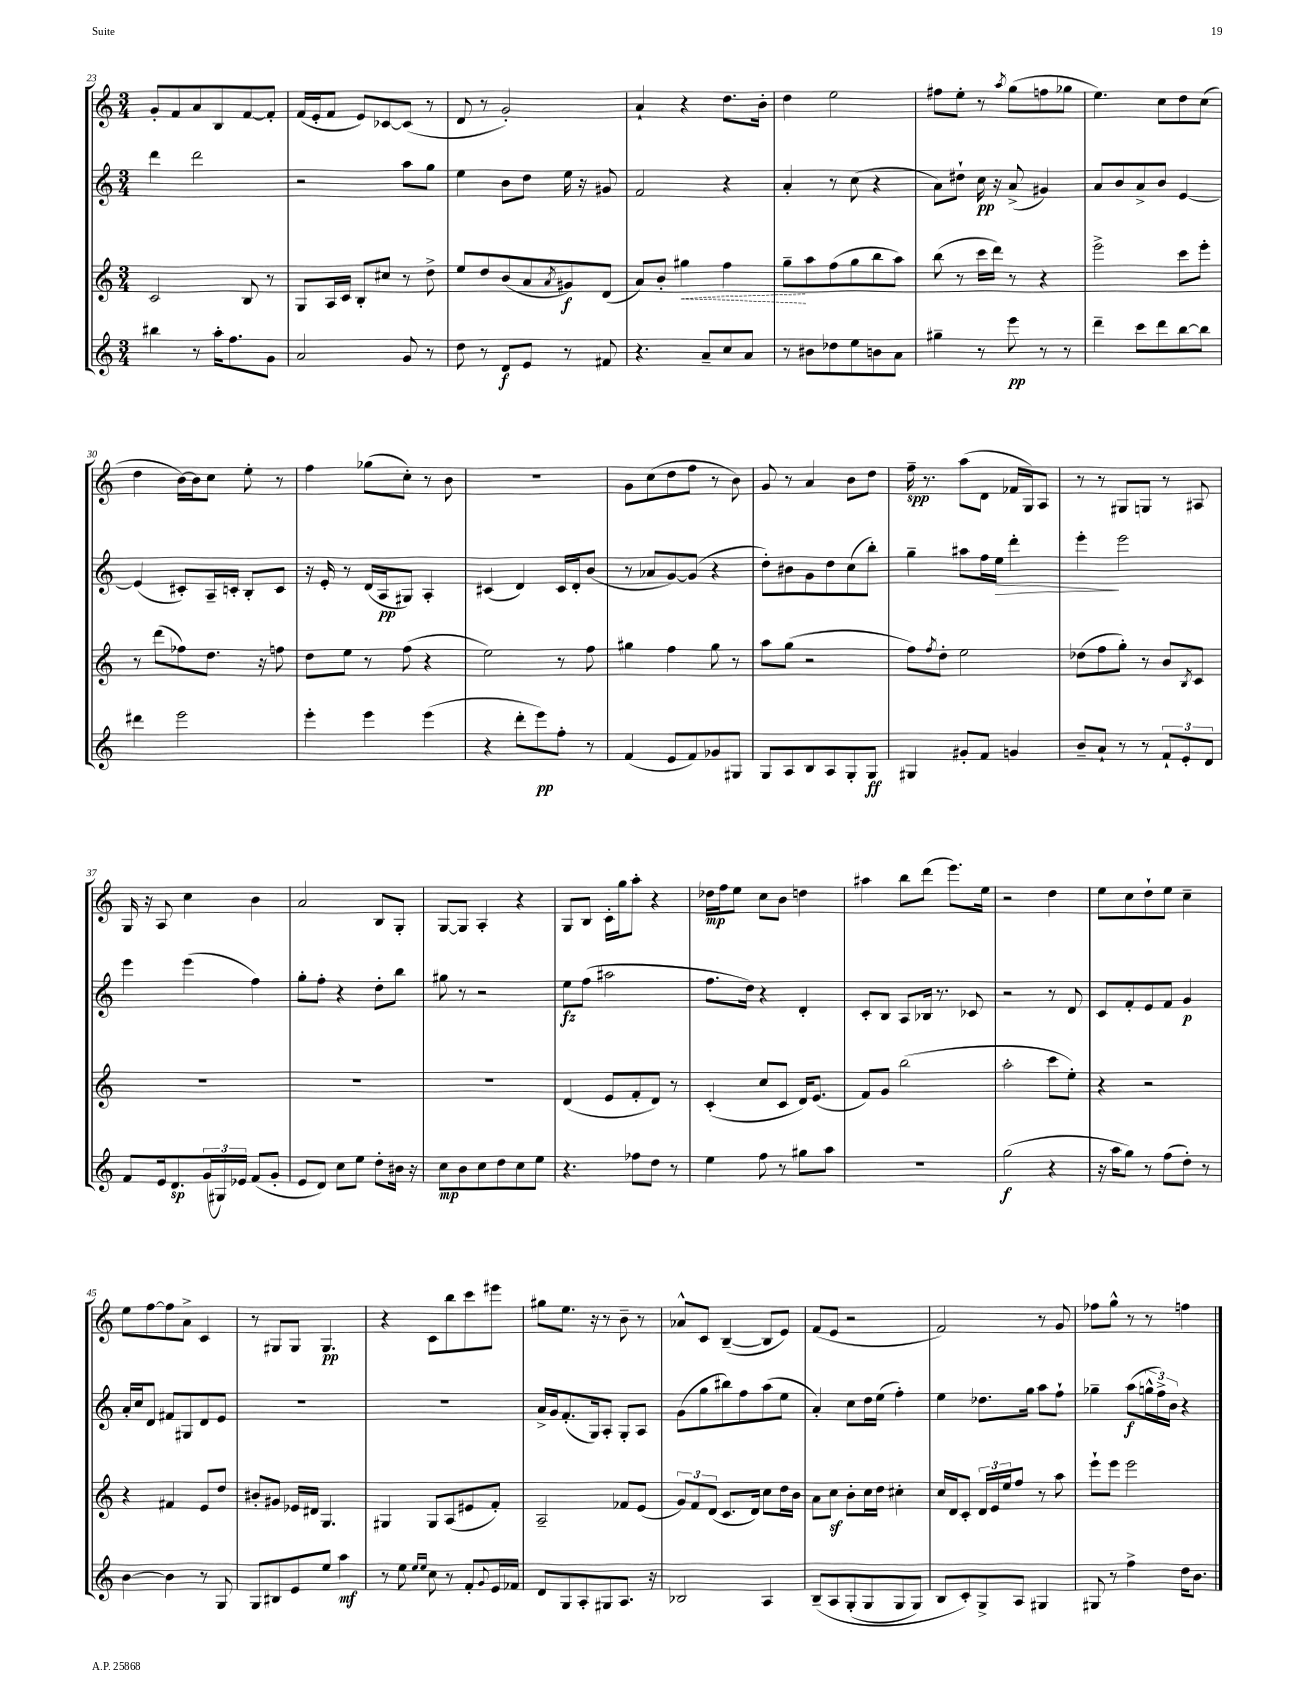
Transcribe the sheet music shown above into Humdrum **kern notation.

**kern	**dynam	**kern	**dynam	**kern	**dynam	**kern	**dynam
*part4	*part4	*part3	*part3	*part2	*part2	*part1	*part1
*staff4	*staff4	*staff3	*staff3	*staff2	*staff2	*staff1	*staff1
*clefG2	*	*clefG2	*	*clefG2	*	*clefG2	*
*k[]	*	*k[]	*	*k[]	*	*k[]	*
*M3/4	*	*M3/4	*	*M3/4	*	*M3/4	*
=23	=23	=23	=23	=23	=23	=23	=23
4bb#X\	.	2c/	.	4ddd\	.	8g'/L	.
.	.	.	.	.	.	8f/	.
8r	.	.	.	2ddd\	.	8a/	.
16aa'\KL	.	.	.	.	.	8B/	.
8.ff\	.	.	.	.	.	.	.
.	.	8B/	.	.	.	[8f/	.
8g\J	.	8r	.	.	.	8f'/J]	.
=24	=24	=24	=24	=24	=24	=24	=24
2a/	.	8G/L	.	2r	.	(16f/LL	.
.	.	.	.	.	.	16e'/J	.
.	.	16A/L	.	.	.	8f/J	.
.	.	16c/JJ	.	.	.	.	.
.	.	8B'/L	.	.	.	8e/L)	.
.	.	8cc#X/J	.	.	.	[8c-X/	.
8g/	.	8r	.	8aa\L	.	(8c-/J]	.
8r	.	8dd^\	.	8gg\J	.	8r	.
=25	=25	=25	=25	=25	=25	=25	=25
8dd\	.	8ee/L	.	4ee\	.	8d/	.
8r	.	8dd/	.	.	.	8r	.
8d/L	f	(8b/	.	8b\L	.	2g'/)	.
8e/J	.	8a/	.	8dd\J	.	.	.
.	.	8qa/	.	.	.	.	.
8r	.	8g#X/)	f	16ee\	.	.	.
.	.	.	.	16r	.	.	.
8f#X/	.	(8d/J	.	8g#X/	.	.	.
=26	=26	=26	=26	=26	=26	=26	=26
4.r	.	8a/L)	.	2f/	.	4a`/	.
.	.	8b'/J	.	.	.	.	.
!	!	!	!LO:HP:b	!	!	!	!
.	.	4gg#X\	<	.	.	4r	.
8a~/L	.	.	.	.	.	.	.
8cc/	.	4ff\	.	4r	.	8.dd\L	.
8a/J	.	.	.	.	.	.	.
.	.	.	.	.	.	16b'\Jk	.
=27	=27	=27	=27	=27	=27	=27	=27
8r	.	8gg~\L	.	4a'/	.	4dd\	.
8b#X\L	.	8aa\	[	.	.	.	.
8dd-X\	.	(8ff\	.	8r	.	2ee\	.
8ee\	.	8gg\	.	(8cc\	.	.	.
8bn\	.	8bb\	.	4r	.	.	.
8a\J	.	8aa\J)	.	.	.	.	.
=28	=28	=28	=28	=28	=28	=28	=28
4gg#X~\	.	(8bb\	.	8a\L)	.	8ff#X\L	.
.	.	8r	.	8dd#X`\J	.	8ee'\J	.
8r	.	16ccc\LL	.	16cc\	pp	8r	.
.	.	16ddd\JJ)	.	16r	.	.	.
.	.	.	.	.	.	8qaa/	.
8eee\	pp	8r	.	(8a^/	.	(8gg\L	.
8r	.	4r	.	4g#X/)	.	8ffn\	.
8r	.	.	.	.	.	8gg-X\J	.
=29	=29	=29	=29	=29	=29	=29	=29
4ddd~\	.	2eee^\	.	8a/L	.	4.ee\)	.
.	.	.	.	8b/	.	.	.
8ccc\L	.	.	.	8a^/	.	.	.
8ddd\	.	.	.	8b/J	.	8cc\L	.
[8bb\	.	8ccc\L	.	[4e/	.	8dd\	.
8bb\J]	.	8eee'\J	.	.	.	(8cc\J	.
!!LO:LB:g=z
=30	=30	=30	=30	=30	=30	=30	=30
4ddd#X\	.	8r	.	(4e/]	.	4dd\	.
.	.	(8ddd\L	.	.	.	.	.
2eee\	.	8ff-X\)	.	8c#X'/L)	.	[16b\LL)	.
.	.	.	.	.	.	16b\J]	.
.	.	8.dd\J	.	16A~/L	.	8cc\J	.
.	.	.	.	16cn'/JJ	.	.	.
.	.	.	.	8B'/L	.	8ee'\	.
.	.	16r	.	.	.	.	.
.	.	8ffn\	.	8c/J	.	8r	.
=31	=31	=31	=31	=31	=31	=31	=31
4eee'\	.	8dd\L	.	16r	.	4ff\	.
.	.	.	.	16e'/	.	.	.
.	.	8ee\J	.	8r	.	.	.
4eee\	.	8r	.	(16d/LL	.	(8gg-X\L	.
.	.	.	.	16A/J	pp	.	.
.	.	(8ff\	.	8G#X/J)	.	8cc'\J)	.
(4eee\	.	4r	.	4A'/	.	8r	.
.	.	.	.	.	.	8b\	.
=32	=32	=32	=32	=32	=32	=32	=32
4r	.	2ee\)	.	(4c#X/	.	2.r	.
8ddd'\L	.	.	.	4d/)	.	.	.
8eee\)	pp	.	.	.	.	.	.
8ff'\J	.	8r	.	16c#/LL	.	.	.
.	.	.	.	16d'/J	.	.	.
8r	.	8ff\	.	(8b/J	.	.	.
=33	=33	=33	=33	=33	=33	=33	=33
(4f/	.	4gg#X\	.	8r	.	8g\L	.
.	.	.	.	8a-X/L	.	(8cc\	.
8e/L	.	4ff\	.	[8g/)	.	8dd\	.
8f/)	.	.	.	(8g/J]	.	8ff\J	.
8g-X/	.	8gg#\	.	4r	.	8r	.
8G#X/J	.	8r	.	.	.	8b\)	.
=34	=34	=34	=34	=34	=34	=34	=34
8G/L	.	8aa\L	.	8dd'\L)	.	8g/	.
8A/	.	(8gg\J	.	8b#X\	.	8r	.
8B/	.	2r	.	8g\	.	4a/	.
8A/	.	.	.	8dd\	.	.	.
8G'/	.	.	.	(8cc\	.	8b\L	.
8G/J	ff	.	.	8bb'\J)	.	8dd\J	.
=35	=35	=35	=35	=35	=35	=35	=35
4G#X/	.	8ff\L)	.	4gg~\	.	16ff~\	spp
.	.	.	.	.	.	8.r	.
.	.	8qff/	.	.	.	.	.
.	.	8dd'\J	.	.	.	.	.
8g#X'/L	.	2ee\	.	8aa#X\L	.	(8aa\L	.
8f/J	.	.	.	16ff\L	.	8d\J	.
!	!	!	!	!	!LO:HP:b	!	!
.	.	.	.	16ee\JJ	>	.	.
4gn/	.	.	.	4ddd'\	.	16f-X/LL	.
.	.	.	.	.	.	16G/J)	.
.	.	.	.	.	.	8A/J	.
=36	=36	=36	=36	=36	=36	=36	=36
8b~/L	.	(8dd-X\L	.	4eee'\	.	8r	.
8a`/J	.	8ff\	.	.	.	8r	.
8r	.	8gg'\J)	.	2eee\	]	8G#X/L	.
8r	.	8r	.	.	.	8Gn/J	.
12f`/L	.	8b/L	.	.	.	8r	.
12e'/	.	.	.	.	.	.	.
.	.	8qB/	.	.	.	.	.
.	.	8c/J	.	.	.	8A#X/	.
12d/J	.	.	.	.	.	.	.
!!LO:LB:g=z
=37	=37	=37	=37	=37	=37	=37	=37
8f/L	.	2.r	.	4eee\	.	16G/	.
.	.	.	.	.	.	16r	.
16e/k	.	.	.	.	.	8A/	.
8.d/	sp	.	.	.	.	.	.
.	.	.	.	(4eee\	.	4cc\	.
(24g/L	.	.	.	.	.	.	.
24G#X/)	.	.	.	.	.	.	.
24e-X/JJ	.	.	.	.	.	.	.
(8f/L	.	.	.	4ff\)	.	4b\	.
8g'/J	.	.	.	.	.	.	.
=38	=38	=38	=38	=38	=38	=38	=38
8e/L	.	2.r	.	8gg'\L	.	2a/	.
8d/J)	.	.	.	8ff'\J	.	.	.
8cc\L	.	.	.	4r	.	.	.
8ee\J	.	.	.	.	.	.	.
8dd'\L	.	.	.	8dd'\L	.	8B/L	.
16b#X\Jk	.	.	.	8bb\J	.	8G'/J	.
16r	.	.	.	.	.	.	.
=39	=39	=39	=39	=39	=39	=39	=39
8cc\L	mp	2.r	.	8gg#X\	.	[8G/L	.
8b\	.	.	.	8r	.	8G/J]	.
8cc\	.	.	.	2r	.	4A'/	.
8dd\	.	.	.	.	.	.	.
8cc\	.	.	.	.	.	4r	.
8ee\J	.	.	.	.	.	.	.
=40	=40	=40	=40	=40	=40	=40	=40
4.r	.	(4d/	.	8ee\L	fz	8G/L	.
.	.	.	.	(8ff\J	.	8B/J	.
.	.	8e/L	.	2aa#X\	.	16c'\LL	.
.	.	.	.	.	.	16gg\J	.
8ff-X\L	.	8f'/	.	.	.	8aa'\J	.
8dd\J	.	8d/J)	.	.	.	4r	.
8r	.	8r	.	.	.	.	.
=41	=41	=41	=41	=41	=41	=41	=41
4ee\	.	(4c'/	.	8.ff\L	.	16dd-X\LL	mp
.	.	.	.	.	.	16ff\J	.
.	.	.	.	.	.	8ee\J	.
.	.	.	.	16dd\Jk)	.	.	.
8ff\	.	8cc/L	.	4r	.	8cc\L	.
8r	.	8c/J	.	.	.	8b\J	.
8gg#X\L	.	16d/KL)	.	4d'/	.	4ddn\	.
.	.	(8.e/J	.	.	.	.	.
8aa\J	.	.	.	.	.	.	.
=42	=42	=42	=42	=42	=42	=42	=42
2.r	.	8f/L)	.	8c'/L	.	4aa#X\	.
.	.	8g/J	.	8B/J	.	.	.
.	.	(2bb\	.	8A/L	.	8bb\L	.
.	.	.	.	16B-X/Jk	.	(8ddd\J	.
.	.	.	.	8.r	.	.	.
.	.	.	.	.	.	8.eee\L)	.
.	.	.	.	8c-X/	.	.	.
.	.	.	.	.	.	16ee\Jk	.
=43	=43	=43	=43	=43	=43	=43	=43
(2gg\	f	2aa'\	.	2r	.	2r	.
4r	.	8ccc\L	.	8r	.	4dd\	.
.	.	8ee'\J)	.	8d/	.	.	.
=44	=44	=44	=44	=44	=44	=44	=44
16r	.	4r	.	8c/L	.	8ee\L	.
16aa\KL	.	.	.	.	.	.	.
8gg\J)	.	.	.	8f'/	.	8cc\	.
8r	.	2r	.	8e/	.	8dd`\	.
(8ff\L	.	.	.	8f/J	.	8ee\J	.
8dd'\J)	.	.	.	4g/	p	4cc~\	.
8r	.	.	.	.	.	.	.
!!LO:LB:g=z
=45	=45	=45	=45	=45	=45	=45	=45
[4b\	.	4r	.	16a'/LL	.	8ee\L	.
.	.	.	.	16cc/J	.	.	.
.	.	.	.	8d/J	.	[8ff\	.
4b\]	.	4f#X/	.	8f#X/L	.	8ff\]	.
.	.	.	.	8G#X/	.	8a^\J	.
8r	.	8e/L	.	8d/	.	4c/	.
8G/	.	8dd/J	.	8e/J	.	.	.
=46	=46	=46	=46	=46	=46	=46	=46
8G/L	.	8b#X'/L	.	2.r	.	8r	.
8B#X/	.	8g#X/J	.	.	.	8G#X/L	.
8e/	.	16e-X/LL	.	.	.	8G#/J	.
.	.	16d#X/JJ	.	.	.	.	.
8ee/J	.	4.G/	.	.	.	4.G#/	pp
4aa\	mf	.	.	.	.	.	.
=47	=47	=47	=47	=47	=47	=47	=47
8r	.	4G#X/	.	2.r	.	4r	.
8ee\	.	.	.	.	.	.	.
16qqee/LL	.	.	.	.	.	.	.
16qqee/JJ	.	.	.	.	.	.	.
8cc\	.	8G#/L	.	.	.	8c\L	.
8r	.	(8A/	.	.	.	8bb\	.
8f'/L	.	8e#X/	.	.	.	8ccc\	.
8qqg/	.	.	.	.	.	.	.
16e/L	.	8f'/J)	.	.	.	8eee#X\J	.
16f-X/JJ	.	.	.	.	.	.	.
=48	=48	=48	=48	=48	=48	=48	=48
8d/L	.	2A~/	.	16a^/LL	.	8gg#X\L	.
.	.	.	.	16g/J	.	.	.
8G/	.	.	.	(8.f'/	.	8.ee\J	.
8A'/	.	.	.	.	.	.	.
.	.	.	.	16G/k)	.	16r	.
8G#X/	.	.	.	8A'/J	.	8r	.
8.A/J	.	8f-X/L	.	8G'/L	.	8b~\	.
.	.	(8e/J	.	8A/J	.	8r	.
16r	.	.	.	.	.	.	.
=49	=49	=49	=49	=49	=49	=49	=49
2B-X/	.	12g/L)	.	(8g\L	.	8a-X^^/L	.
.	.	12f/	.	.	.	.	.
.	.	.	.	8gg\	.	8c/J	.
.	.	(12d/J	.	.	.	.	.
.	.	8.c/L	.	8bb#X\)	.	([4B~/	.
.	.	.	.	8ff\	.	.	.
.	.	16d/Jk)	.	.	.	.	.
4A/	.	8cc\L	.	(8aa\	.	8B/L]	.
.	.	16dd\L	.	8ee\J	.	8e/J)	.
.	.	16b\JJ	.	.	.	.	.
=50	=50	=50	=50	=50	=50	=50	=50
(8B~/L	.	8a\L	.	4a'/)	.	(8f/L	.
8A/	.	8ccz\J	.	.	.	8e/J	.
(8G'/	.	8b'\L	.	8cc\L	.	2r	.
8G/	.	16cc\L	.	16dd\L	.	.	.
.	.	16dd\JJ	.	(16ee\JJ	.	.	.
8G/	.	4cc#X'\	.	4ff'\)	.	.	.
8G/J)	.	.	.	.	.	.	.
=51	=51	=51	=51	=51	=51	=51	=51
8B/L	.	16cc/LL	.	4ee\	.	2f/)	.
.	.	16d/J	.	.	.	.	.
8c'/)	.	8c'/J	.	.	.	.	.
8G^/	.	24d/LL	.	8.dd-X\L	.	.	.
.	.	24e/	.	.	.	.	.
.	.	24ee/J	.	.	.	.	.
8A/J	.	8ff/J	.	.	.	.	.
.	.	.	.	16gg\Jk	.	.	.
4G#X/	.	8r	.	8aa\L	.	8r	.
.	.	8aa\	.	8ff`\J	.	8g/	.
=52	=52	=52	=52	=52	=52	=52	=52
8G#X/	.	8eee`\L	.	4gg-X~\	.	8ff-X\L	.
8r	.	8eee\J	.	.	.	8gg^^\J	.
4ff^\	.	2eee\	.	(8aa\L	f	8r	.
.	.	.	.	24ggn^^\L	.	8r	.
.	.	.	.	24ff^\)	.	.	.
.	.	.	.	24b\JJ	.	.	.
16dd\KL	.	.	.	4r	.	4ffn\	.
8.b\J	.	.	.	.	.	.	.
==	==	==	==	==	==	==	==
*-	*-	*-	*-	*-	*-	*-	*-
